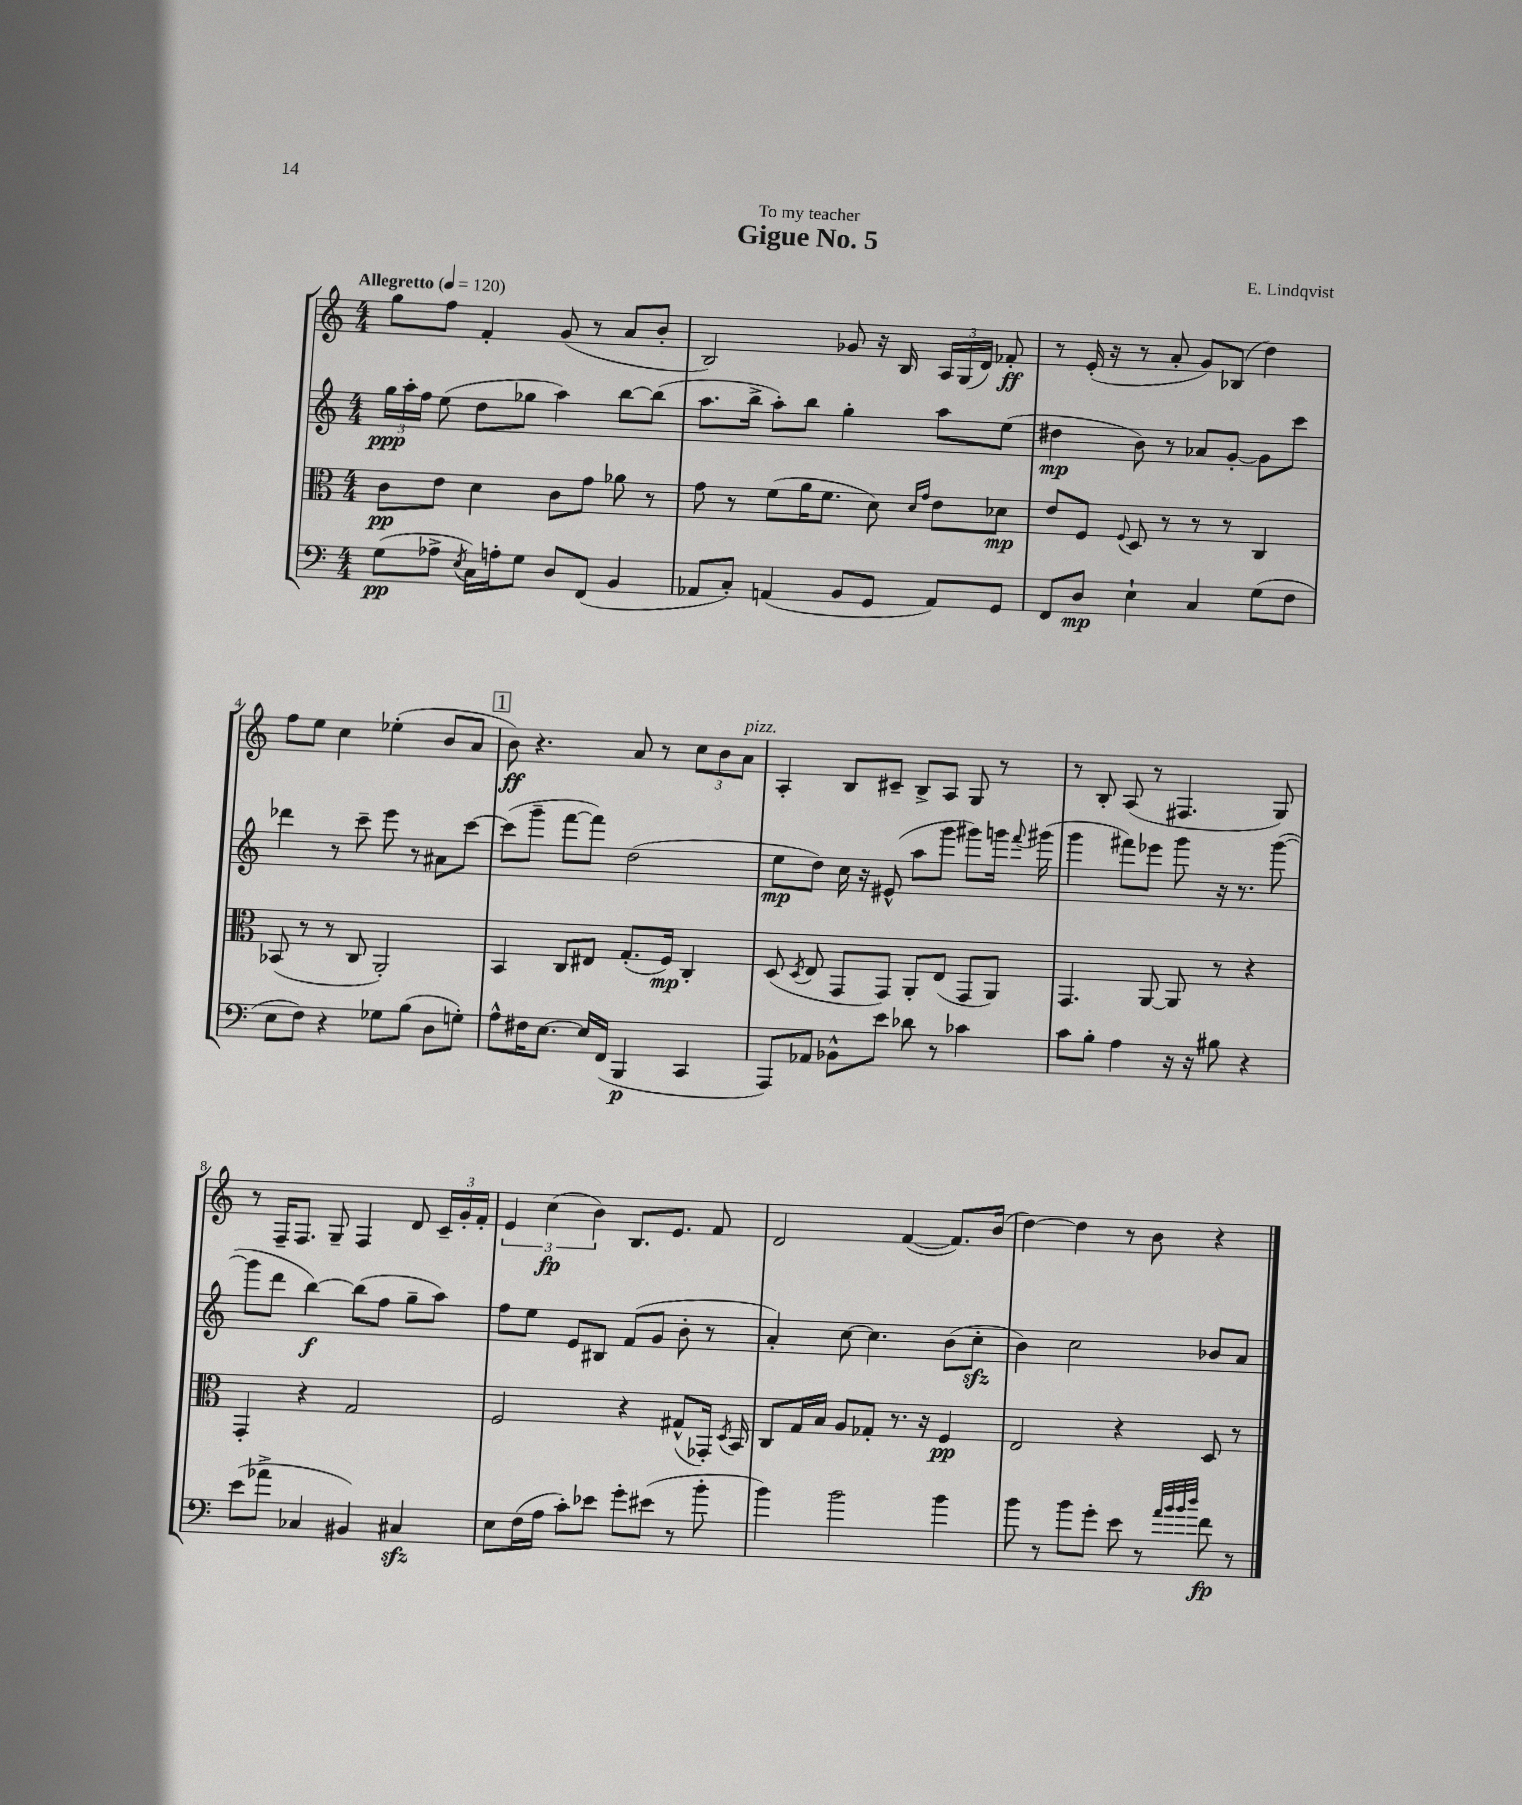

**kern	**kern	**kern	**kern
*staff4	*staff3	*staff2	*staff1
*clefF4	*clefC3	*clefG2	*clefG2
*k[]	*k[]	*k[]	*k[]
*M4/4	*M4/4	*M4/4	*M4/4
*MM120	*MM120	*MM120	*MM120
(8G\L	8c\L	24gg\LL	8gg\L
.	.	24aa'\	.
.	.	24ff\JJ	.
8A-^\J	8e\J	(8ee\	8ff\J
8qE/	.	.	.
16C\LL)	4d\	8dd\L	4f'/
16A'\J	.	.	.
8G\J	.	8gg-\J	.
8D/L	8c\L	4aa\)	(8g/
(8FF/J	8g\J	.	8r
4BB/	8a-\	[8bb\L	8a/L
.	8r	(8bb\]J	8b'/J
=	=	=	=
8AA-/L	8g\	8.aa\L	2B/)
8C'/J)	8r	.	.
.	.	16bb^\Jk	.
(4AA/	(8f\L	8aa'\L)	.
.	16a\K	8bb\J	.
.	8.f\J	.	.
8BB/L	.	4gg'\	8g-/
8GG/J	8d\)	.	16r
.	.	.	16B/
.	16qqd/LL	.	.
.	16qqg/JJ	.	.
8AA/L)	8e\L	8aa\L	24A/LL
.	.	.	(24G/
.	.	.	24d/JJ)
8GG/J	8d-\J	(8ee\J	8f-'/
=	=	=	=
8FF/L	8e/L	4dd#\	8r
8D/J	8F/J	.	(16e'/
.	.	.	16r
.	8qqF/	.	.
4E`\	8D/	8b\)	8r
.	8r	8r	8a'/
4C/	8r	8a-/L	8g/L)
.	8r	[8g'/J	(8B-/J
(8G\L	4C/	8g\]L	4dd\)
8F\J	.	8ccc\J	.
=	=	=	=
8E\L	(8BB-/	4ddd-\	8ff\L
8F\J)	8r	.	8ee\J
4r	8r	8r	4cc\
.	8C/	8ccc~\	.
8G-\L	2AA'/)	8eee\	(4ee-'\
(8B\J	.	8r	.
8D\L	.	8a#\L	8b/L
8G'\J)	.	[8ccc\J	8a/J
=	=	=	=
8A^^\L	4BB/	(8ccc\]L	8b\)
16F#\K	.	8ggg~\J	4.r
[8.E\J	.	.	.
.	8C/L	[8fff\L	.
16E/]LL	8E#/J	8fff\]J)	.
(16FF/JJ	.	.	.
4BBB/	(8.G'/L	(2dd\	8a/
.	.	.	8r
.	16F/Jk)	.	.
4CC/	4C'/	.	12cc\L
.	.	.	12b\
.	.	.	12a\J
=	=	=	=
8AAA/L)	(8D/	8ee\L	4A'/
.	8qD/	.	.
8AA-/J	8E/	8dd\J)	.
8BB-^^\L	8GG/L	16cc\	8B/L
.	.	16r	.
8e\J	8GG/J)	(8e#^^/	8c#~/J
8d-\	8AA'/L	8aa\L	8B^/L
8r	(8E/J	8ggg\J	8A/J
4c-\	8GG/L	8ggg#\L)	8G/
.	8AA/J)	16ggg\Jk	8r
.	.	8qqfff/	.
.	.	(16ggg#\	.
=	=	=	=
8c\L	4.GG/	4ggg\	8r
8B'\J	.	.	8B'/
4A\	.	8fff#\L)	(8A/
.	[8AA/	8eee-\J	8r
16r	8AA/]	8ggg\	4.F#/
16r	.	.	.
8B#\	8r	16r	.
.	.	8.r	.
4r	4r	.	.
.	.	([8ggg\	8G/)
=	=	=	=
(8e\L	4GG'/	8ggg\]L	8r
8a-^\J	.	8ddd\J	16F~/LK
.	.	.	8.F/J
4C-/	4r	[4bb\)	.
.	.	.	8G~/
4BB#/)	2G/	(8bb\]L	4F/
.	.	8ff\J	.
4C#/	.	8gg~\L	8d/
.	.	8aa\J)	24c~/LL
.	.	.	24g'/
.	.	.	24f'/JJ
=	=	=	=
8E\L	2F/	8ff\L	6e/
(16F\L	.	8ee\J	.
.	.	.	(6cc\
16A\JJ	.	.	.
8c'\L)	.	8e/L	.
.	.	.	6b\)
8e-\J	.	8B#/J	.
8g'\L	4r	(8f/L	8.B/L
(8e#\J	.	8g/J	.
.	.	.	8.e/J
8r	(8G#^^/L	8b'\	.
8b'\	16GG-'/Jk)	8r	8f/
.	8qD/	.	.
.	16BB/	.	.
=	=	=	=
4b\)	8C/L	4a'/)	2d/
.	16G/L	.	.
.	16B/JJ	.	.
2b\	8A/L	[8cc\	.
.	8G-'/J	4.cc\]	.
.	8.r	.	([4f/
.	16r	.	.
4b\	4F/	(8b\L	8.f/]L)
.	.	8cc'\J	.
.	.	.	(16b/Jk
=	=	=	=
8b\	2E/	4b\)	[4dd\)
8r	.	.	.
8b\L	.	2cc\	4dd\]
8g'\J	.	.	.
8e\	4r	.	8r
8r	.	.	8b\
32qqa/LLL	.	.	.
32qqb/	.	.	.
32qqb/	.	.	.
32qqdd/JJJ	.	.	.
8f\	8D/	8b-/L	4r
8r	8r	8a/J	.
==	==	==	==
*-	*-	*-	*-
